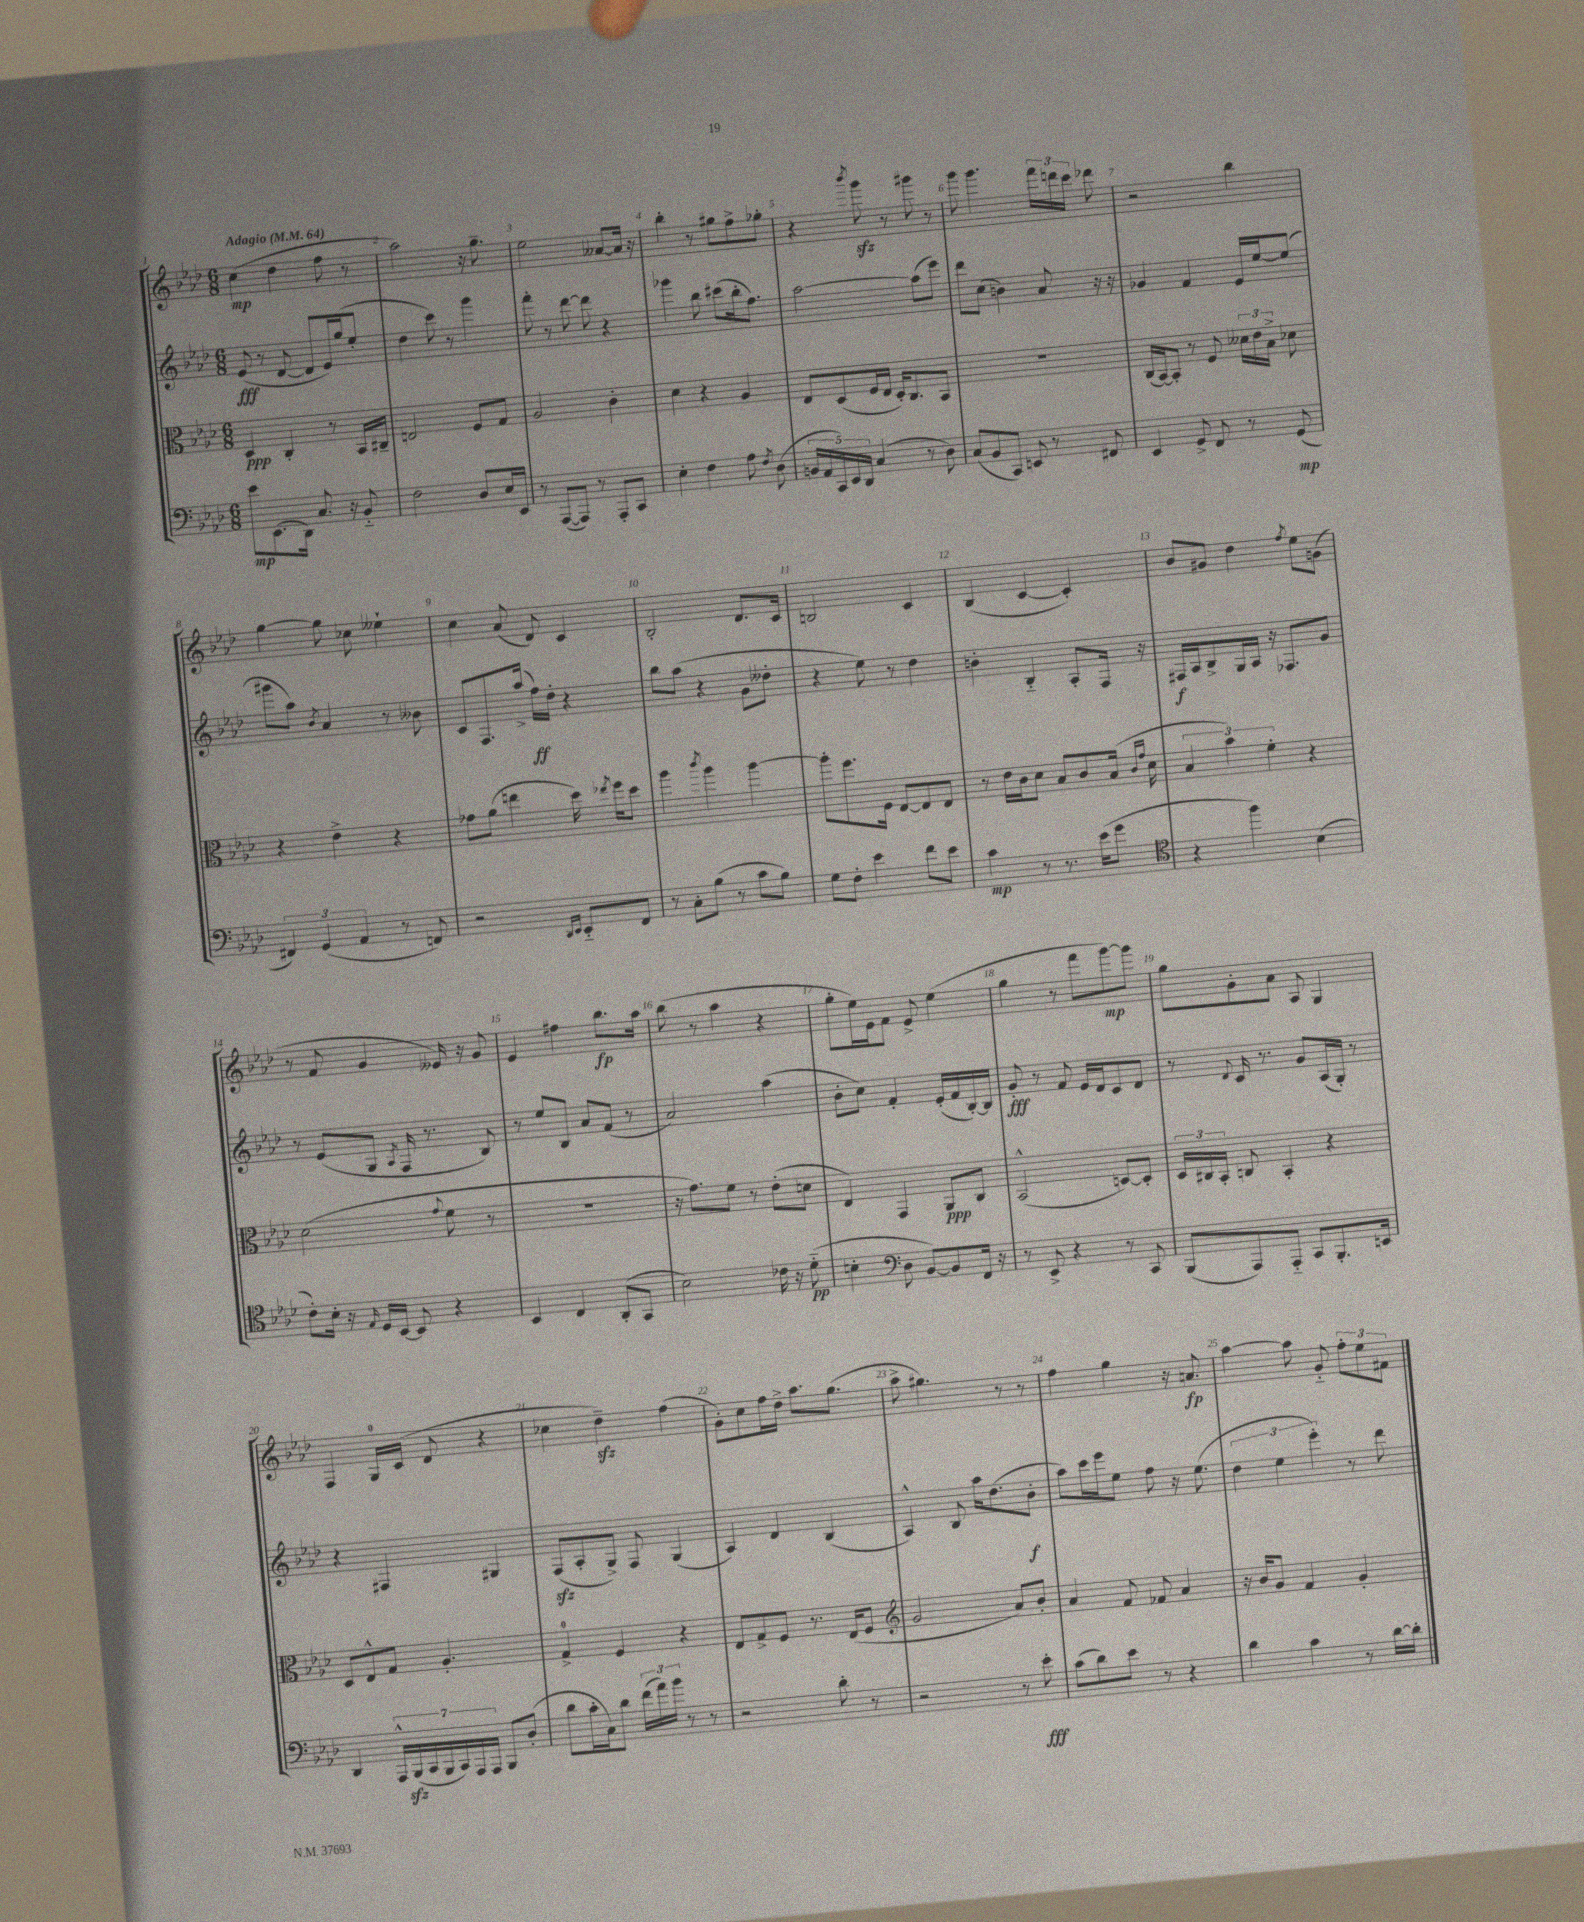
<<
\new StaffGroup <<
\new Staff = "s0" {
    \clef treble \key aes \major \numericTimeSignature \time 6/8 \tempo "Adagio" 4 = 64
    \autoBeamOff c''4\mp( des''4 f''8 r8 |
    aes''2) r16 g''8.-- |
    ees''2 aeses'8[~ aeses'16] r16 |
    bes''4-. r8 gis''8[ f''8-> ges''8]-. |
    r4 \acciaccatura { bes'''8 } g'''8\sfz r8 gis'''8 r8 |
    g'''8 g'''4. \tuplet 3/2 { f'''16[ d'''16 c'''16] } des'''8 |
    r2 bes''4 |
    g''4~ g''8 ces''8 eeses''4-! |
    c''4 aes'8( des'8) c'4 |
    bes2-. des'8.[ c'16] |
    b2 c'4 |
    bes4( c'4~ c'4-.) |
    bes'8[ gis'8] des''4 \acciaccatura { f''8 } ees''8[ g'8]( |
    r8 f'8 g'4 eeses'16) r16 g'8 |
    ees'4 fis''4 bes''8.[\fp aes''16] |
    bes''8( r8 aes''4 r4 |
    g''8[-. ees''16) ees'16 f'8] ees'8-> ees''4( |
    g''4 r8 f'''8[ g'''8~\mp) g'''8] |
    g''8[ g'8-. aes'8] aes8 g4 |
    f4 g16[-0 c'16]( des'8 r4 |
    ces''4 des''4--\sfz) f''4( |
    g'8[-.) c''8 f''16 des''16]-> aes''8.[ g''8.]( |
    aes''8-> gis''4.) r8 r8 |
    f''4 g''4 r16 a'8.\fp |
    aes''4~ aes''8 g'8-_ \tuplet 3/2 { f''8[-. ees''8 fis'8] } \bar "|." |
}
\new Staff = "s1" {
    \clef treble \key aes \major \numericTimeSignature \time 6/8
    \autoBeamOff ees'8\fff( r8 des'8~ des'8[ ees'16) g''16( ees''8]-. |
    des''4 c'''8) r8 g'''4 |
    f'''8-. r8 des'''8~ des'''8 r4 |
    ges'''4 bes''8 cis'''8[( bes''16-. f''8.]) |
    aes''2~ aes''8[( ees'''8]) |
    des'''8[ c''8]( b'4) aes'8 r16 r16 |
    ges'4 f'4 ees'16[ ees''16~ ees''8]( |
    gis'''8[ aes''8]) \acciaccatura { bes'8 } aes'4 r8 beses'8 |
    c'8[ f8. aes''16]->( f''16[\ff) des''16]-. r4 |
    bes''8[ aes''8]( r4 g'8[ deses''8]-. |
    r4 ees''8) r8 des''4 |
    b'4-. bes4-_ aes8[-. f16] r16 |
    fis16[\f aes16 bes8-> g16 aes16] r16 fes8.[ g'8] |
    r8 ees'8[( g8] \acciaccatura { aes8 } f16 r8. bes8) |
    r8 ees''8[ bes8] aes'8[ f'8]( r8 |
    aes'2) aes''4( |
    bes'8[-. c''8]) f'4-. ees'16[-.( f'16 bes16~-.) bes16] |
    g'8-.\fff r8 f'8 ees'16[ des'16 c'8 des'8] |
    r8 \appoggiatura { des'8 } c'16 r8. g'8[ aes16( g16]-.) r8 |
    r4 fis4 gis4 |
    f8[\sfz( aes8-. g8]->) f8 g4( |
    aes4) des'4 bes4( |
    aes4-^) bes8 aes''16[ des''8.( bes'8]-.\f |
    aes''8[) c'''16 ees'''16 ees''8] f''8 r16 ees''8.( |
    \tuplet 3/2 { des''4 ees''4 ees'''4-.) } r8 des'''8 \bar "|." |
}
\new Staff = "s2" {
    \clef alto \key aes \major \numericTimeSignature \time 6/8
    \autoBeamOff des4\ppp c4-. r8 bes,16[ cis16]-- |
    e2 f8[ g8] |
    aes2 c'4-. |
    des'4 r4 aes4 |
    ees8[ des8( f16 ees16] des16[-.) c8. bes,8] |
    R2. |
    c16[( bes,16~) bes,8]-. r8 f8 \tuplet 3/2 { deses'16[ ees'16 bes16]-> } des'8 |
    r4 ees'4-> r4 |
    ges'8[ aes'8]( e''4 des''16) \acciaccatura { ees''8 } f''16[ des''8] |
    aes''4 \acciaccatura { c'''8 } aes''4 aes''4~ |
    aes''8[-. f''8. f16] ees8[~ ees8 ees8] |
    r8 ees'16[ c'16 des'8] bes8[ c'8 bes16]( \grace { c'16[ g'16] } des'16 |
    \tuplet 3/2 { bes4 bes'4) f'4-. } r4 |
    des'2( \appoggiatura { g'8 } f'8 r8 |
    R2. |
    r16 g'8.[) f'8] r8 ees'8[-.( d'8] |
    ees4) g,4 aes,8[\ppp c8] |
    bes,2-^( d8[~) d8]-. |
    \tuplet 3/2 { des16[ cis16 bes,16]-. } c8 bes,4-. r4 |
    des8[ ees8-^ g8] aes4.-. |
    g4-0-> f4 r4 |
    ees8[ g8-> f8] r8. ees16[( f8] |
    \clef treble g'2 aes'8[) bes'8]-. |
    aes'4 f'8 fes'8 aes'4 |
    r16 bes'16[ g'8] f'4 g'4-. \bar "|." |
}
\new Staff = "s3" {
    \clef bass \key aes \major \numericTimeSignature \time 6/8
    \autoBeamOff ees'8[\mp ees,8.( des,16]) c8. r16 bes,8-_ |
    f2 des8[ ees16 ees,16] |
    r8 aes,,8[~( aes,,8]) r8 aes,,8[-. c,8] |
    ees4-. f4 aes8 \acciaccatura { f8 } des8( |
    \tuplet 5/4 { b,16[ aes,16 c,16) ees,16 des,16] } c4( r8 des8) |
    c8[( bes,8 c,8]) e,8 r8 fis,8 |
    ees,4 g,8-> f,8 r8 g,8\mp( |
    \tuplet 3/2 { fis,4) g,4( aes,4 } r8 f,8) |
    r2 \grace { des,16[ ees,16] } ees,8[-_ f,8] |
    r8 c8[-. bes8]( r8 c'8[ bes8]) |
    g8[ f8]-. ees'4 f'8[ ees'8] |
    c'4\mp r8 r8. ees'16[( g'8] |
    \clef tenor r4 f''4) bes4( |
    c'8[-.) bes16]-. r16 \grace { ees16 } des16[ bes,16]~ bes,8 r4 |
    bes,4 c4 aes,8[-.( g,8] |
    bes2) ces'16 r16 des'8-_\pp( |
    b4-. \clef bass des8 bes,8[~) bes,8 f,16] r16 |
    r8 ees,8-> r4 r8 c,8 |
    bes,,8[( aes,,8) aes,,8]-_ c,8[ bes,,8.-. e,16] |
    des,4 \tuplet 7/4 { aes,,16[-^ bes,,16\sfz( c,16 bes,,16 c,16) aes,,16 aes,,16] } bes,,8[ des8]-.( |
    des'8[ c'16-. c16) des'8] \tuplet 3/2 { f'16[( aes'16) bes'16] } r8 r8 |
    r2 des'8-. r8 |
    r2 r8 ees'8-.\fff |
    c'8[( des'8) ees'8] r8 r4 |
    des'4 c'4 r8 des'16[~ des'16]-. \bar "|." |
}
>>
>>
\layout { \context { \Score \override BarNumber.break-visibility = ##(#f #t #t) barNumberVisibility = #all-bar-numbers-visible } }
